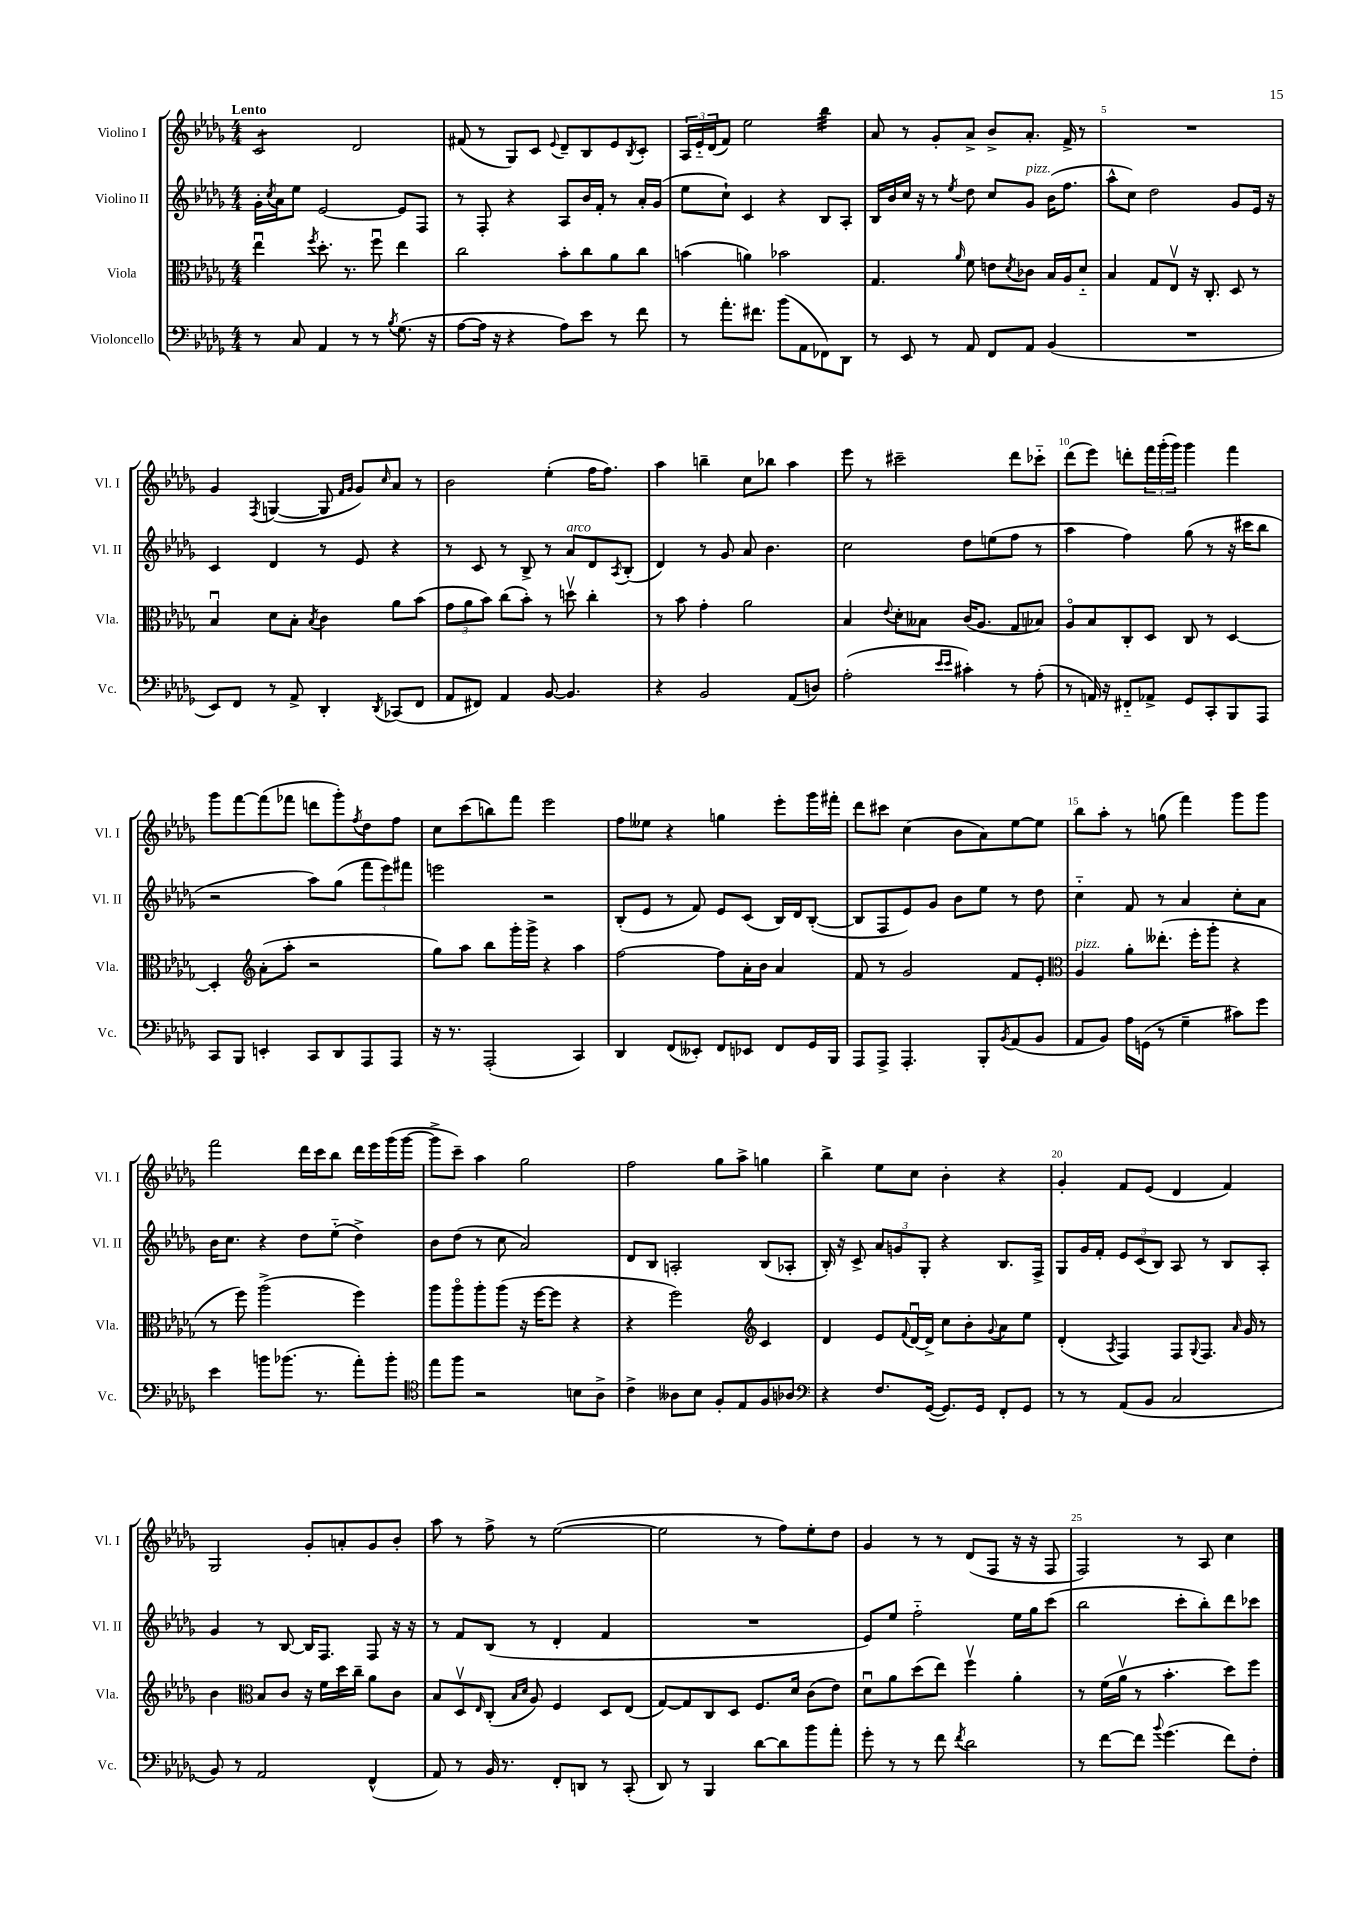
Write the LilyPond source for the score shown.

<<
\new StaffGroup <<
\new Staff = "s0" \with { instrumentName = "Violino I" shortInstrumentName = "Vl. I" } {
    \clef treble \key des \major \numericTimeSignature \time 4/4 \tempo "Lento"
    c'2:8 des'2 |
    fis'8( r8 ges8) c'8 \appoggiatura { ees'8 } des'8-- bes8 ees'8 \acciaccatura { bes8 } c'8-. |
    \tuplet 3/2 { aes16 ees'16-_ des'16( } f'8) ees''2 bes''4:32 |
    aes'8 r8 ges'8-. aes'8-> bes'8-> aes'8.-. f'16-> r8 |
    R1 |
    ges'4 \acciaccatura { f8 } g4~( g8 \grace { f'16 ges'16 } ges'8) \grace { c''16 } aes'8 r8 |
    bes'2 ees''4-.( f''16 f''8.) |
    aes''4 b''4-- c''8 bes''8 aes''4 |
    ees'''8 r8 cis'''2-- des'''8 ces'''8-_ |
    des'''8( ees'''8) d'''8-. \tuplet 3/2 { f'''16 ges'''16-.( ges'''16) } ges'''4 f'''4 |
    ges'''8 f'''8~ f'''8( fes'''8 d'''8 ges'''8-.) \acciaccatura { f''8 } des''8 f''8 |
    c''8 c'''8( b''8) f'''8 ees'''2 |
    f''8 eeses''8 r4 g''4 ees'''8-. ges'''16 fis'''16-. |
    des'''8 cis'''8 c''4( bes'8 aes'8) ees''8~ ees''8 |
    bes''8 aes''8-. r8 g''8( f'''4) ges'''8 ges'''8 |
    f'''2 des'''16 c'''16 bes''8 des'''16 ees'''16 ges'''16( ges'''16~ |
    ges'''8-> c'''8--) aes''4 ges''2 |
    f''2 ges''8 aes''8-> g''4 |
    bes''4-> ees''8 c''8 bes'4-. r4 |
    ges'4-. f'8 ees'8( des'4 f'4) |
    ges2 ges'8-. a'8-. ges'8 bes'8-. |
    aes''8 r8 f''8-> r8 ees''2~( |
    ees''2 r8 f''8) ees''8-. des''8 |
    ges'4 r8 r8 des'8( f8 r16 r16 f8 |
    f2) r8 aes8 c''4 \bar "|." |
}
\new Staff = "s1" \with { instrumentName = "Violino II" shortInstrumentName = "Vl. II" } {
    \clef treble \key des \major \numericTimeSignature \time 4/4
    ges'16-. \acciaccatura { c''8 } aes'16 ees''8 ees'2~ ees'8 f8 |
    r8 f8-. r4 aes8 bes'16 f'16-. r8 aes'16-. ges'16( |
    ees''8 c''8-!) c'4 r4 bes8 aes8-. |
    bes16 bes'16 c''16 r16 r8 \acciaccatura { ees''8 } des''8 c''8 ges'8^\markup { \italic "pizz." } bes'16( f''8. |
    aes''8-^ c''8) des''2 ges'8 ees'16 r16 |
    c'4 des'4 r8 ees'8 r4 |
    r8 c'8 r8 bes8-> r8 aes'8^\markup { \italic "arco" } des'8 \acciaccatura { aes8 } bes8-.( |
    des'4) r8 ges'8 aes'8 bes'4. |
    c''2 des''8 e''8( f''8 r8 |
    aes''4 f''4) ges''8( r8 r16 cis'''16 bes''8 |
    r2 aes''8) ges''8( \tuplet 3/2 { f'''8 ees'''8) fis'''8 } |
    e'''2 r2 |
    bes8-.( ees'8 r8 f'8) ees'8 c'8( bes16) des'16 bes8~-.( |
    bes8 f8 ees'8) ges'8 bes'8 ees''8 r8 des''8 |
    c''4-_ f'8 r8 aes'4 c''8-. aes'8 |
    bes'16 c''8. r4 des''8 ees''8-_( des''4->) |
    bes'8 des''8( r8 c''8 aes'2) |
    des'8 bes8 a2-. bes8( aes8-. |
    bes16-.) r16 c'8-> \tuplet 3/2 { aes'8 g'8 ges8-. } r4 bes8. f16-> |
    ges8 ges'16 f'16-. \tuplet 3/2 { ees'8 c'8( bes8) } aes8 r8 bes8 aes8-. |
    ges'4 r8 bes8~ bes16 f8. f8 r16 r16 |
    r8 f'8 bes8( r8 des'4-. f'4 |
    R1 |
    ees'8) ees''8 f''2-_ ees''16 ges''16 c'''8( |
    bes''2 c'''8-. bes''8-.) des'''8 ces'''8 \bar "|." |
}
\new Staff = "s2" \with { instrumentName = "Viola" shortInstrumentName = "Vla." } {
    \clef alto \key des \major \numericTimeSignature \time 4/4
    ees''4\downbow \acciaccatura { f''8 } des''8.-. r8. f''8\downbow ees''4 |
    c''2 bes'8-. c''8 aes'8 c''8 |
    b'4( a'4) bes'2 |
    ges4. \grace { aes'16 } f'8 e'8 \acciaccatura { des'8 } ces'8 bes16 aes16 des'8-_ |
    bes4 ges8 ees8\upbow r16 c8.-. des8 r8 |
    bes4\downbow des'8 bes8-. \acciaccatura { bes8 } c'4 aes'8 bes'8( |
    \tuplet 3/2 { ges'8 aes'8 bes'8) } c''8( bes'8-.) r8 d''8\upbow c''4-. |
    r8 bes'8 ges'4-. aes'2 |
    bes4 \appoggiatura { ees'8 } des'8-. beses8 c'16( aes8. ges8 bes8) |
    aes8\flageolet bes8 c8-. des8 c8 r8 des4~ |
    des4-. \clef treble aes'8-.( aes''8-. r2 |
    ges''8) aes''8 bes''8 ges'''16-. ges'''16-> r4 aes''4 |
    f''2~ f''8 aes'16-. bes'16 aes'4 |
    f'8 r8 ges'2 f'8 ees'8-. |
    \clef alto aes4^\markup { \italic "pizz." } aes'8-. eeses''8.-.( f''16-. aes''8-. r4 |
    r8 f''8) aes''2->( f''4) |
    aes''8 aes''8\flageolet aes''8-. aes''8( r16 f''16~ f''8 r4 |
    r4 f''2) \clef treble c'4 |
    des'4 ees'8 \appoggiatura { f'8 } des'16~\downbow des'16-> c''8 bes'8-. \appoggiatura { ges'8 } aes'8 ees''8 |
    des'4-.( \acciaccatura { aes8 } f4) f8 \appoggiatura { ges8 } f8. \grace { aes'16 } ges'16 r8 |
    bes'4 \clef alto bes8 c'8 r16 f'16 des''16 c''16-- aes'8 c'8 |
    bes8 des8\upbow \grace { ees16 } c8-.( \grace { bes16 des'16 } aes8) f4 des8 ees8( |
    ges8~) ges8 c8 des8 f8. des'16 c'8( ees'8) |
    des'8\downbow aes'8 des''8( ees''8) f''4\upbow aes'4-. |
    r8 f'16( aes'16\upbow r8 bes'4.-. des''8) f''8 \bar "|." |
}
\new Staff = "s3" \with { instrumentName = "Violoncello" shortInstrumentName = "Vc." } {
    \clef bass \key des \major \numericTimeSignature \time 4/4
    r8 c8 aes,4 r8 r8 \acciaccatura { bes8 } ges8.( r16 |
    aes8~ aes16 r16 r4 aes8) ees'8 r8 f'8 |
    r8 aes'8.-. fis'8. bes'8( aes,8 fes,8) des,8 |
    r8 ees,8 r8 aes,8 f,8 aes,8 bes,4( |
    R1 |
    ees,8) f,8 r8 aes,8-> des,4-. \acciaccatura { des,8 } ces,8( f,8 |
    aes,8 fis,8) aes,4 bes,8~ bes,4. |
    r4 bes,2 aes,8( d8) |
    aes2-.( \grace { ees'16 ees'16 } cis'4-.) r8 aes8-.( |
    r8 a,16) r16 fis,8-_ aes,8-> ges,8 c,8-. bes,,8 aes,,8 |
    c,8 bes,,8 e,4-. c,8 des,8 aes,,8 aes,,8 |
    r16 r8. aes,,2-.( c,4) |
    des,4 f,8( eeses,8-.) f,8 ees,8 f,8 ges,16 bes,,16 |
    aes,,8 aes,,8-> aes,,4.-. bes,,8-. \acciaccatura { bes,8 } aes,8( bes,8 |
    aes,8 bes,8) aes16 g,16( r8 ges4-- cis'8) ges'8 |
    ees'4 b'8 bes'8.( r8. aes'8-.) bes'8-. |
    \clef tenor ees''8 f''8 r2 b8 aes8-> |
    c'4-> aeses8 bes8 f8-. ees8 f8 aes8 |
    \clef bass r4 f8. ges,16~( ges,8.) ges,16 f,8-. ges,8 |
    r8 r8 aes,8( bes,8 c2 |
    bes,8) r8 aes,2 f,4-^( |
    aes,8) r8 bes,16 r8. f,8-. d,8 r8 c,8-.( |
    des,8) r8 bes,,4 des'8~ des'8 bes'8 aes'8-. |
    ges'8-. r8 r8 f'8 \acciaccatura { f'8 } des'2 |
    r8 f'8~ f'8 \appoggiatura { bes'8 } ges'4.( f'8) f8-. \bar "|." |
}
>>
>>
\layout { \context { \Score \override BarNumber.break-visibility = ##(#f #t #t) barNumberVisibility = #(every-nth-bar-number-visible 5) } }
